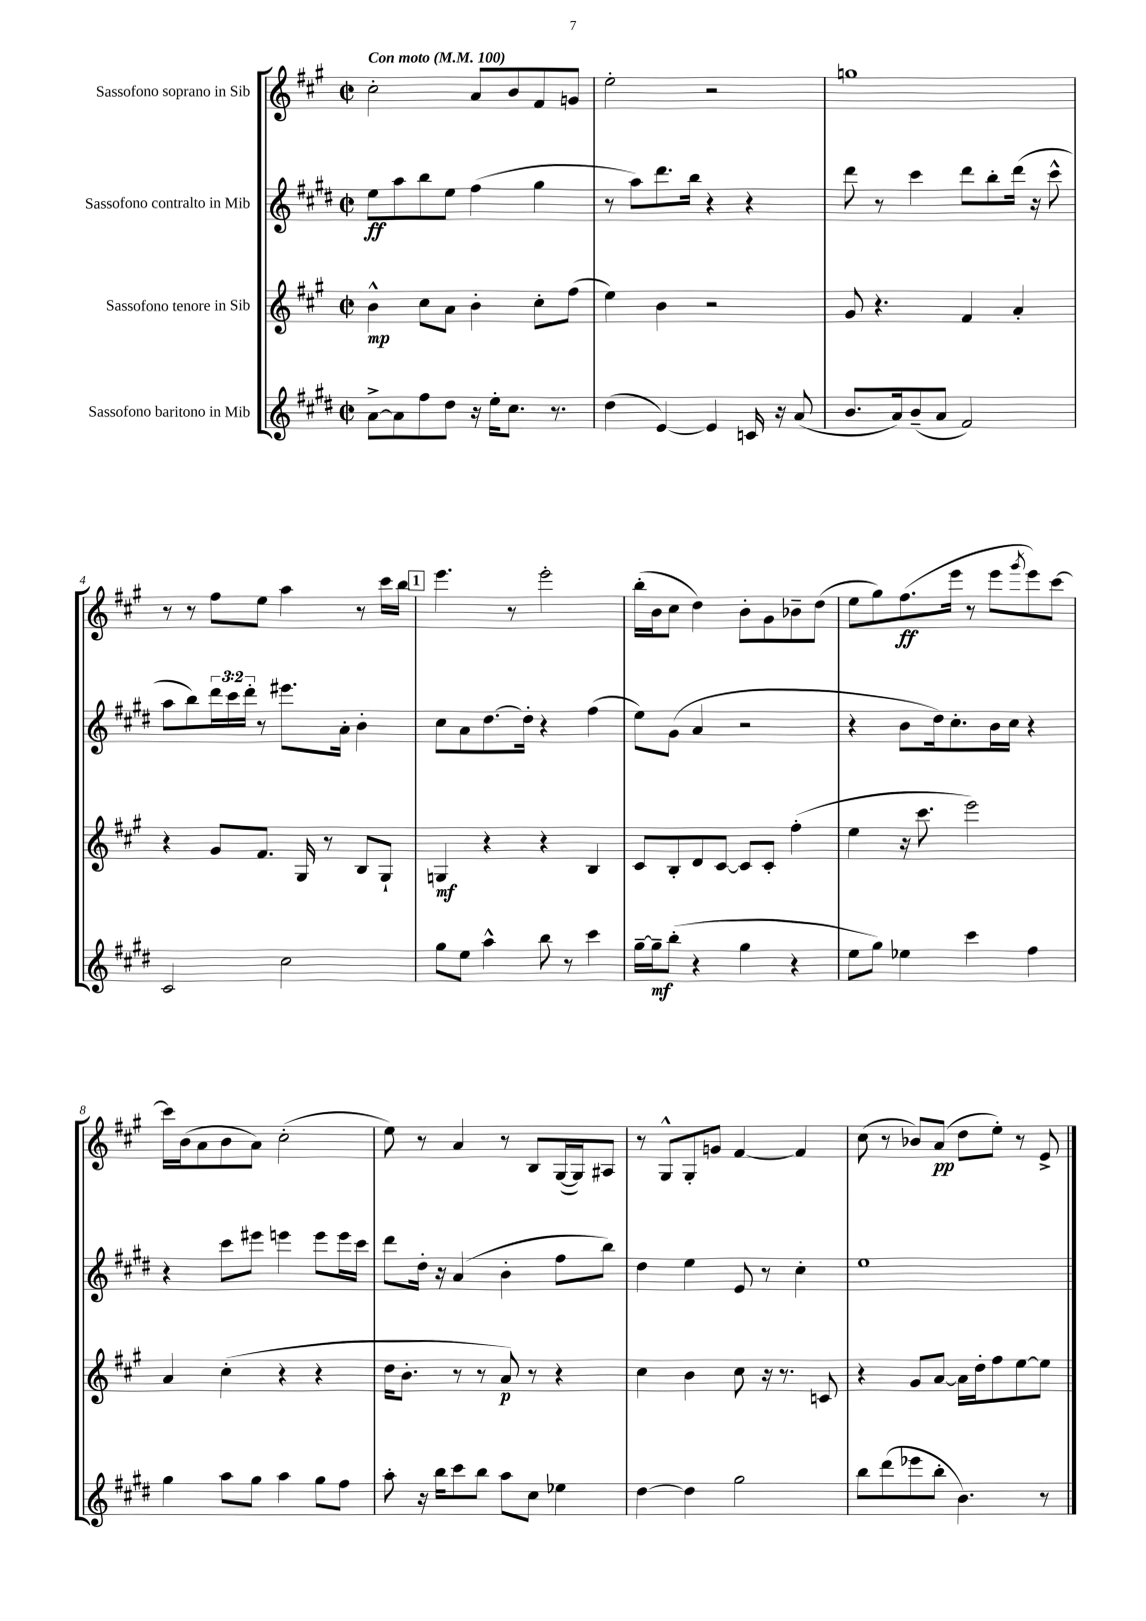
<<
\new StaffGroup <<
\new Staff = "s0" \with { instrumentName = "Sassofono soprano in Sib" } {
    \clef treble \key a \major \defaultTimeSignature \time 2/2 \tempo "Con moto" 4 = 100
    cis''2-. a'8 b'8 fis'8 g'8 |
    e''2-. r2 |
    g''1 |
    r8 r8 fis''8 e''8 a''4 r8 cis'''16 b''16 |
    \mark \markup { \box "1" } e'''4. r8 e'''2-. |
    b''16-.( b'16 cis''8 d''4) b'8-. gis'8 bes'8-- d''8( |
    e''8 gis''8) fis''8.\ff( e'''16 r8 e'''8 \acciaccatura { gis'''8 } e'''8) cis'''8~ |
    cis'''16 b'16( a'8 b'8 a'8) cis''2-.( |
    e''8) r8 a'4 r8 b8 gis16~( gis16) ais8 |
    r8 gis8-^ gis8-. g'8 fis'4~ fis'4 |
    cis''8( r8 bes'8) a'8\pp( d''8 e''8-.) r8 e'8-> \bar "|." |
}
\new Staff = "s1" \with { instrumentName = "Sassofono contralto in Mib" } {
    \clef treble \key e \major \defaultTimeSignature \time 2/2 \override Staff.TupletNumber.text = #tuplet-number::calc-fraction-text
    e''8\ff a''8 b''8 e''8 fis''4( gis''4 |
    r8 a''8) dis'''8. b''16 r4 r4 |
    dis'''8 r8 cis'''4 dis'''8 b''8-. dis'''16( r16 cis'''8-^ |
    a''8 b''8) \tuplet 3/2 { dis'''16 cis'''16 dis'''16-. } r8 eis'''8. a'16-. b'4-. |
    \mark \markup { \box "1" } cis''8 a'8 dis''8.~ dis''16-. r4 fis''4( |
    e''8) gis'8( a'4 r2 |
    r4 b'8 dis''16) cis''8.-. b'16 cis''16 r4 |
    r4 cis'''8 eis'''8 e'''4 e'''8 e'''16 cis'''16 |
    dis'''8 dis''16-. r16 a'4( b'4-. fis''8 b''8) |
    dis''4 e''4 e'8 r8 cis''4-. |
    e''1 \bar "|." |
}
\new Staff = "s2" \with { instrumentName = "Sassofono tenore in Sib" } {
    \clef treble \key a \major \defaultTimeSignature \time 2/2
    b'4-^\mp cis''8 a'8 b'4-. cis''8-. fis''8( |
    e''4) b'4 r2 |
    gis'8 r4. fis'4 a'4-. |
    r4 gis'8 fis'8. gis16 r8 b8 gis8-! |
    \mark \markup { \box "1" } g4\mf r4 r4 b4 |
    cis'8 b8-. d'8 cis'8~ cis'8 cis'8-. fis''4-.( |
    e''4 r16 cis'''8. e'''2) |
    a'4 cis''4-.( r4 r4 |
    d''16 b'8.-. r8 r8 a'8\p) r8 r4 |
    cis''4 b'4 cis''8 r16 r8. c'8 |
    r4 gis'8 a'8~ a'16 d''16-. fis''8 e''8~ e''8 \bar "|." |
}
\new Staff = "s3" \with { instrumentName = "Sassofono baritono in Mib" } {
    \clef treble \key e \major \defaultTimeSignature \time 2/2
    a'8~-> a'8 fis''8 dis''8 r16 e''16-. cis''8. r8. |
    dis''4( e'4~) e'4 c'16 r16 a'8( |
    b'8. a'16) b'8--( a'8 fis'2) |
    cis'2 cis''2 |
    \mark \markup { \box "1" } gis''8 e''8 a''4-^ b''8 r8 cis'''4 |
    gis''16~-- gis''16--\mf b''8-.( r4 gis''4 r4 |
    e''8 gis''8) ees''4 cis'''4 fis''4 |
    gis''4 a''8 gis''8 a''4 gis''8 fis''8 |
    a''8-. r16 b''16 cis'''8 b''8 a''8 cis''8 ees''4 |
    dis''4~ dis''4 gis''2 |
    b''8 dis'''8( ees'''8 b''8-. b'4.) r8 \bar "|." |
}
>>
>>
